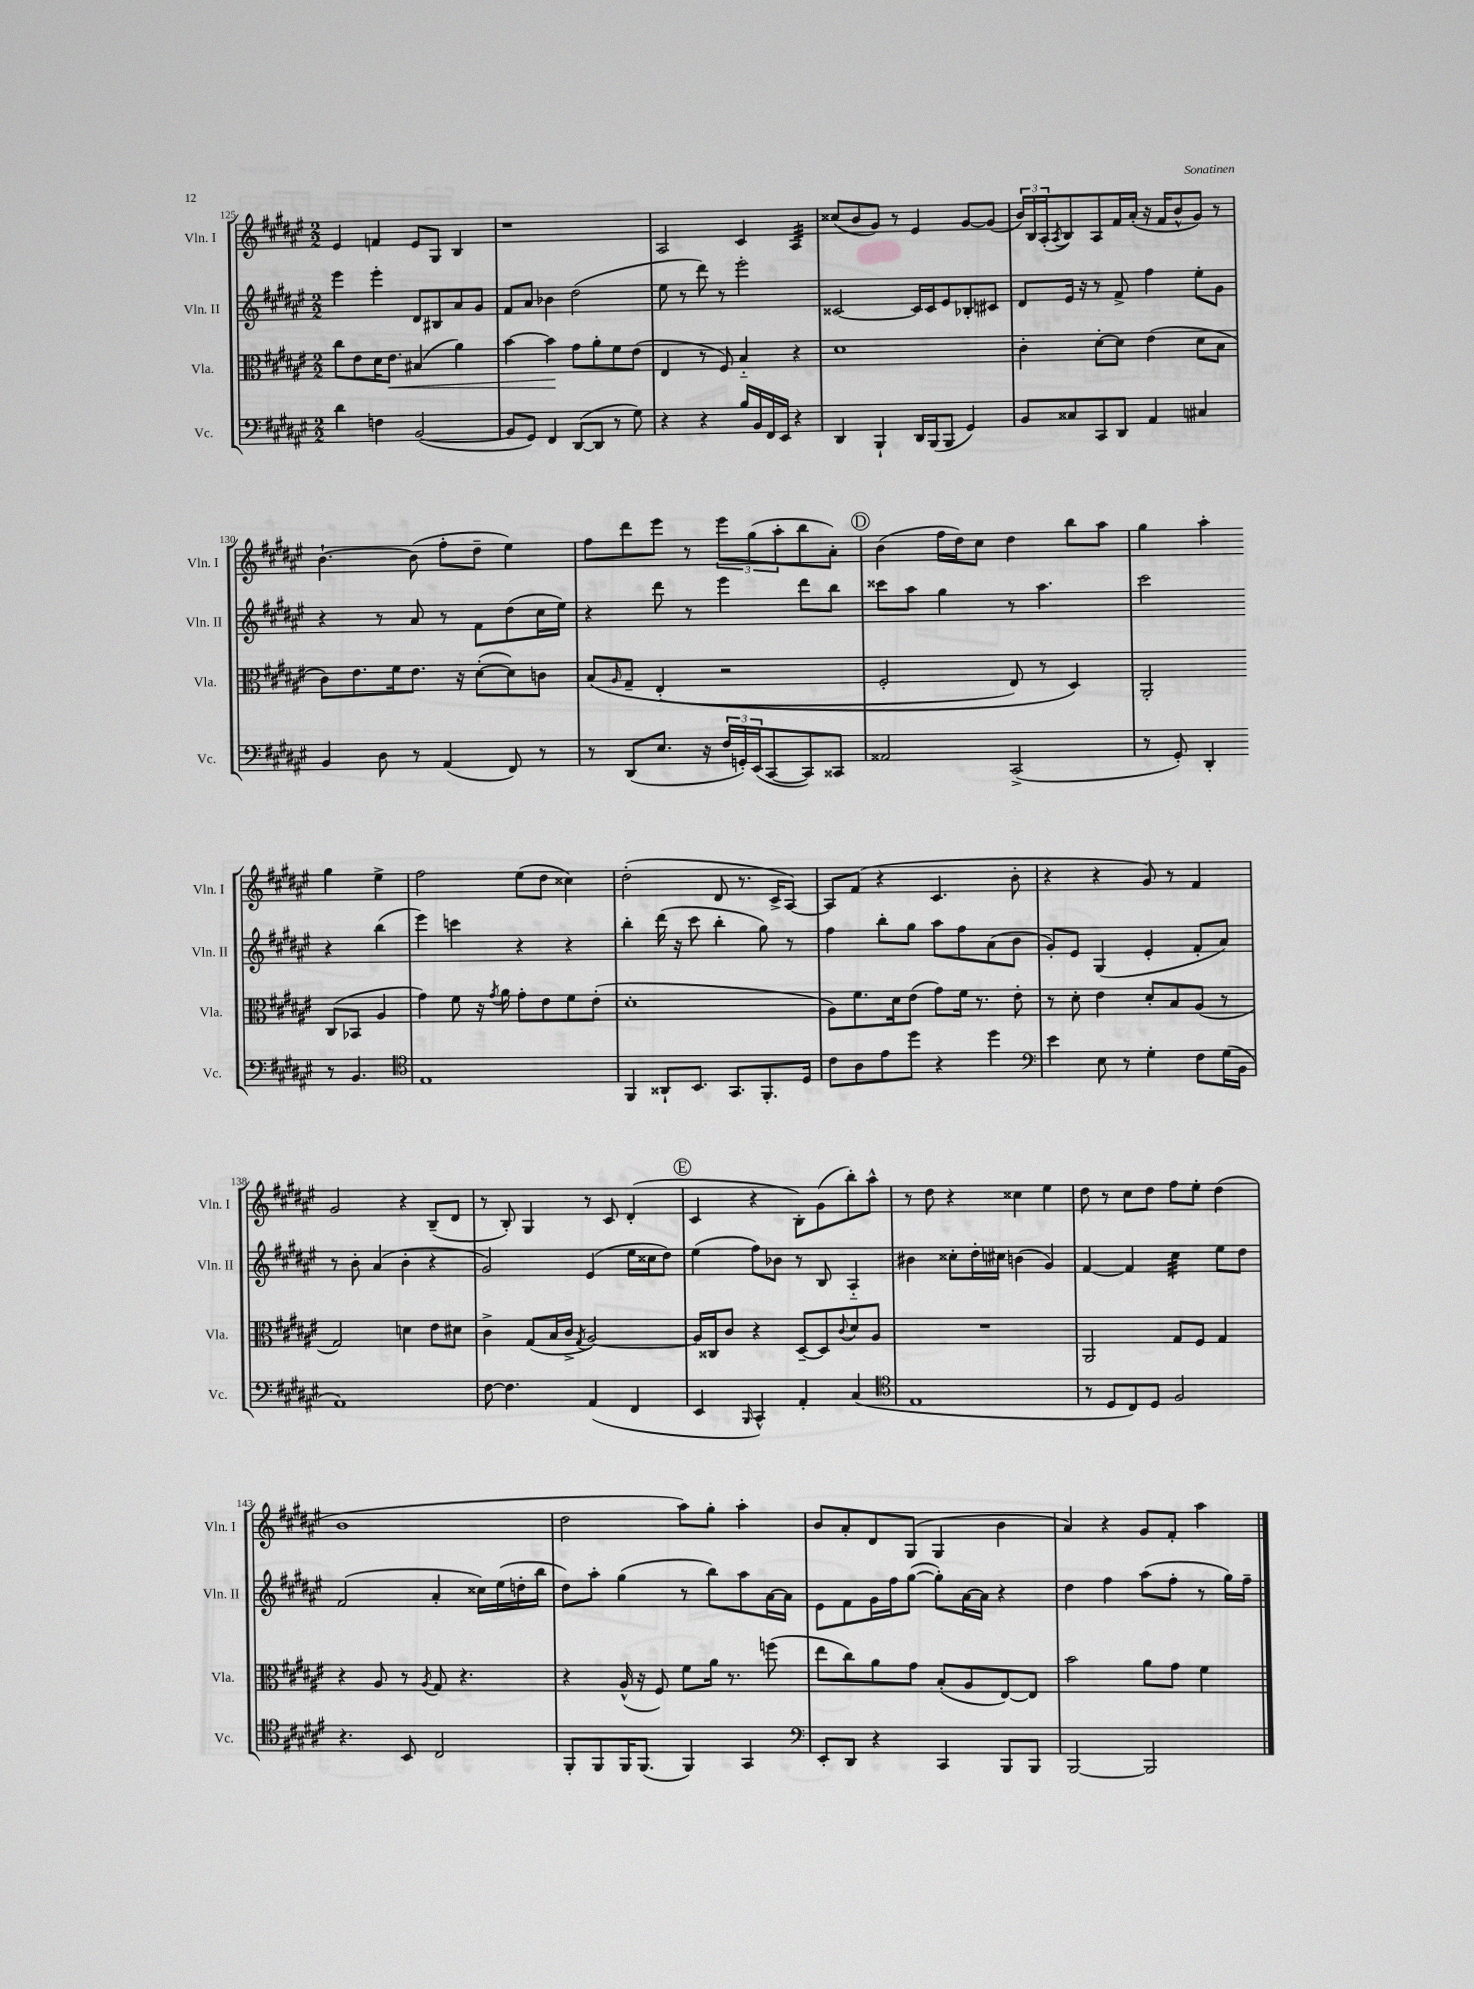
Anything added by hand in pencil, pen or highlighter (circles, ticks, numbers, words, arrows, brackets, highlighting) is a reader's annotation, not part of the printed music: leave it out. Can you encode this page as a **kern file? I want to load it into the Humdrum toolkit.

**kern	**kern	**dynam	**kern	**kern
*part4	*part3	*part3	*part2	*part1
*staff4	*staff3	*staff3	*staff2	*staff1
*I"Vc.	*I"Vla.	*	*I"Vln. II	*I"Vln. I
*I'Vc.	*I'Vla.	*	*I'Vln. II	*I'Vln. I
*clefF4	*clefC3	*	*clefG2	*clefG2
*k[f#c#g#d#a#e#]	*k[f#c#g#d#a#e#]	*	*k[f#c#g#d#a#e#]	*k[f#c#g#d#a#e#]
*M2/2	*M2/2	*	*M2/2	*M2/2
=125	=125	=125	=125	=125
4d#\	8cc#\L	.	4eee#\	4e#/
.	8e#\	.	.	.
4Fn\	16d#\K	.	4eee#'\	4fn/
!	!	!LO:HP:b	!	!
.	8.e#\J	<	.	.
([2BB/	(4B#X/	.	8d#/L	8e#/L
.	.	.	8B#X/	8G#/J
.	4a#\)	.	8a#/	4B/
.	.	.	8g#/J	.
=126	=126	=126	=126	=126
8BB/L]	[4b\	.	8f#/L	1r
8GG#/J)	.	.	8a#/J	.
4FF#/	4b\]	.	4b-X\	.
([8DD#/L	8g#\L	[	(2dd#\	.
8DD#/J]	8a#'\	.	.	.
8r	8f#\	.	.	.
8G#\)	(8e#\J	.	.	.
=127	=127	=127	=127	=127
4r	4E#/	.	8ee#\	2A#/
.	.	.	8r	.
4r	8r	.	8ddd#\)	.
.	8F#/)	.	8r	.
16B/LL	4B/	.	2eee#'\	4c#/
16BB/	.	.	.	.
16FF#/	.	.	.	.
16EE#/JJ	.	.	.	.
*	*	*	*	*tremolo
4r	4r	.	.	32A#/LLL
.	.	.	.	32A#/
.	.	.	.	32A#/
.	.	.	.	32A#/
.	.	.	.	32A#/
.	.	.	.	32A#/
.	.	.	.	32A#/
.	.	.	.	32A#/JJJ
*	*	*	*	*Xtremolo
=128	=128	=128	=128	=128
4DD#/	1d#	.	[2c##X/	(8cc##X/L
.	.	.	.	8b/
4BBB`/	.	.	.	8g#/J)
.	.	.	.	8r
16DD#/LL	.	.	16c##/LL]	4e#/
(16BBB/J	.	.	16c##/J	.
8BBB/J	.	.	8e#/	.
4GG#/)	.	.	8B-X'/	[8g#/L
.	.	.	8c#X/J	(8g#/J]
=129	=129	=129	=129	=129
8BB/L	4c#'\	.	8d#/L	24b/LL)
.	.	.	.	24B/
.	.	.	.	(24A#'/J
.	.	.	.	8qA#/
8C##X/	.	.	16e#/Jk	8B/)
.	.	.	16r	.
8CC#/	[8d#'\L	.	8r	8A#/
8DD#/J	8d#\J]	.	8f#^/	16f#/L
.	.	.	.	(16a#'/JJ
4AA#/	(4e#\	.	4ff#\	16r
.	.	.	.	16f#/KL
.	.	.	.	8b^^/
4C#X/	8d#\L	.	8ee#'\L	8g#/J)
.	8B\J	.	8g#\J	8r
!!LO:LB:g=z
=130	=130	=130	=130	=130
4BB/	8c#\L)	.	4r	[4.b`\
.	8.e#\	.	.	.
8D#\	.	.	8r	.
.	16f#\k	.	.	.
8r	8.e#\J	.	8a#/	(8b\]
(4AA#/	.	.	8r	8ff#'\L
.	16r	.	.	.
.	([8d#'\L	.	8f#\L	8dd#~\J
8FF#/)	8d#\])	.	(8dd#\	4ee#\)
8r	8cn\J	.	16cc#\L	.
.	.	.	16ee#\JJ)	.
=131	=131	=131	=131	=131
8r	(8B/L	.	4r	8ff#\L
.	16qqA#/	.	.	.
(8DD#/L	8G#~/J	.	.	8ddd#\
8.E#/J	(4E#'/	.	8ddd#\	8eee#\J
.	.	.	8r	8r
16r	.	.	.	.
24F#/LL	2r	.	4eee#\	12eee#\L
24GGn'/)	.	.	.	.
(24EE#/J	.	.	.	(12gg#\
[8CC#/	.	.	.	.
.	.	.	.	12aa#'\
8CC#/])	.	.	8ddd#\L	8bb\
8CC##X/J	.	.	8bb\J	8a#'\J)
!!LO:REH:place=s1:t=D
=132	=132	=132	=132	=132
2AA##X/	2F#'/	.	8ccc##X\L	(4b\
.	.	.	8aa#\J	.
.	.	.	4gg#\	16ff#\LL
.	.	.	.	16dd#\J)
.	.	.	.	8cc#\J
(2CC#^/	8E#/)	.	8r	4dd#\
.	8r	.	4.aa#\	.
.	4D#/)	.	.	8bb\L
.	.	.	.	8aa#\J
=133	=133	=133	=133	=133
8r	2AA#'/	.	2ccc#\	4gg#\
8GG#'/)	.	.	.	.
4DD#'/	.	.	.	4aa#'\
8r	(8C#/L	.	4r	4gg#\
4.BB/	8BB-X/J	.	.	.
.	4A#/	.	(4bb\	4ee#^\
!!LO:LB:g=z
=134	=134	=134	=134	=134
*clefC4	*	*	*	*
1E#	4g#\)	.	4eee#\)	2ff#\
.	8f#\	.	4cccn\	.
.	16r	.	.	.
.	8qg#/	.	.	.
.	16a#\	.	.	.
.	8g#'\L	.	4r	(8ee#\L
.	8e#\	.	.	8dd#\J
.	8f#\	.	4r	4cc##X\)
.	(8e#'\J	.	.	.
=135	=135	=135	=135	=135
4FF#/	1d#'	.	4bb'\	(2dd#'\
8AA##X`/L	.	.	(16ddd#\	.
.	.	.	16r	.
8.BB/J	.	.	8ccc#\	.
.	.	.	4bb'\	8d#/
8.GG#/L	.	.	.	.
.	.	.	.	8.r
8.FF#'/	.	.	8gg#\)	.
.	.	.	.	16c#^/KL
.	.	.	8r	[8A#/J)
16D#/Jk	.	.	.	.
=136	=136	=136	=136	=136
8c#\L	8A#\L)	.	4ff#\	8A#/L]
8A#\	8.f#\	.	.	(8f#/J
8e#\	.	.	8bb'\L	4r
.	16d#\k	.	.	.
8dd#\J	(8e#\J	.	8gg#\J	.
4r	8g#\L)	.	8aa#\L	4.c#/
.	16f#\Jk	.	8ff#\	.
.	8.r	.	.	.
4dd#\	.	.	(8a#\	.
.	8e#'\	.	8b\J	8b'\
=137	=137	=137	=137	=137
*clefF4	*	*	*	*
4e#\	8r	.	8g#'/L)	4r
.	8d#'\	.	8e#/J	.
8E#\	4e#\	.	(4G#/	4r
8r	.	.	.	.
4G#'\	8d#'/L	.	4e#'/	8g#/)
.	8B/	.	.	8r
8F#\L	(8A#/J	.	8f#'/L	4f#/
(16G#\L	8r	.	8a#/J)	.
16BB\JJ	.	.	.	.
!!LO:LB:g=z
=138	=138	=138	=138	=138
1AA#)	2G#/)	.	8r	2g#/
.	.	.	8b'\	.
.	.	.	(4a#/	.
.	4dn\	.	4b'\	4r
.	8e#\L	.	4r	(8B~/L
.	8d#X\J	.	.	8d#/J
=139	=139	=139	=139	=139
[8F#\	4c#^\	.	2g#/)	8r
4.F#\]	.	.	.	8B'/)
.	(8G#/L	.	.	4G#/
.	16B/L	.	.	.
.	16c#^/JJ	.	.	.
.	8qG#/	.	.	.
(4AA#/	[2A#/)	.	(4e#/	8r
.	.	.	.	8c#/
4FF#/	.	.	16ee#\LL	(4d#'/
.	.	.	16cc##X\J	.
.	.	.	8dd#\J)	.
!!LO:REH:place=s1:t=E
=140	=140	=140	=140	=140
4EE#/	16A#/LL]	.	(4ee#\	4c#/
.	16C##X/J	.	.	.
.	8c#/J	.	.	.
16qqBBB/	.	.	.	.
4CC#^^/)	4r	.	8ff#\L)	4r
.	.	.	8b-X\J	.
4AA#'/	[8D#~/L	.	8r	8B'\L)
.	8D#/]	.	8B/	(8g#\
.	8qqc#/	.	.	.
(4C#/	8d#/	.	4A#/	8bb'\)
.	8A#/J	.	.	8aa#^^\J
=141	=141	=141	=141	=141
*clefC4	*	*	*	*
1E#	1r	.	4b#X\	8r
.	.	.	.	8dd#\
.	.	.	8cc##X'\L	4r
.	.	.	16dd#'\L	.
.	.	.	16cc#X\JJ	.
.	.	.	(4bn\	4cc##X\
.	.	.	4g#/)	4ee#\
=142	=142	=142	=142	=142
8r	2AA#/	.	[4f#/	8dd#\
8D#/L	.	.	.	8r
8C#/)	.	.	4f#/]	8cc#\L
8D#/J	.	.	.	8dd#\J
*	*	*	*tremolo	*
2F#/	8G#/L	.	32cc#\LLL	8ff#\L
.	.	.	32cc#\	.
.	.	.	32cc#\	.
.	.	.	32cc#\	.
.	8F#/J	.	32cc#\	8ee#'\J
.	.	.	32cc#\	.
.	.	.	32cc#\	.
.	.	.	32cc#\JJJ	.
*	*	*	*Xtremolo	*
.	4G#/	.	8ee#\L	(4dd#\
.	.	.	8dd#\J	.
!!LO:LB:g=z
=143	=143	=143	=143	=143
4.r	4r	.	(2f#/	1b
.	8A#/	.	.	.
8BB/	8r	.	.	.
.	8qA#/	.	.	.
2C#/	8G#/	.	4a#'/	.
.	4.r	.	.	.
.	.	.	16cc##X\LL)	.
.	.	.	(16ee#\	.
.	.	.	16ddn'\	.
.	.	.	16bb\JJ	.
=144	=144	=144	=144	=144
8FF#'/L	4r	.	8dd#\L)	2dd#\
8FF#/	.	.	8aa#'\J	.
16FF#/K	(16A#^^/	.	(4gg#\	.
(8.FF#/J	16r	.	.	.
.	8F#/)	.	.	.
4FF#/)	8f#\L	.	8r	8aa#\L)
.	16a#\Jk	.	8bb\L)	8gg#'\J
.	8.r	.	.	.
4GG#/	.	.	8aa#\	4aa#'\
.	(8ffn\	.	[16a#\L	.
.	.	.	16a#\JJ]	.
=145	=145	=145	=145	=145
*clefF4	*	*	*	*
8EE#'/L	8ee#\L	.	8e#\L	8b/L
8DD#/J	8cc#\)	.	8f#\	8a#'/
4r	8a#\	.	16g#\L	8d#/
.	.	.	16ff#\J	.
.	8g#\J	.	([8gg#\J	(8G#/J
4CC#/	(8B'/L	.	8gg#'\L])	4G#/
.	8A#/	.	[16a#\L	.
.	.	.	16a#\JJ]	.
8BBB/L	[8E#/)	.	4r	4b\
8BBB/J	8E#/J]	.	.	.
=146	=146	=146	=146	=146
[2BBB/	2b\	.	4dd#\	4a#/)
.	.	.	4ff#\	4r
2BBB/]	8a#\L	.	(8aa#\L	8g#/L
.	8g#\J	.	8ff#'\J	8f#'/J
.	4f#\	.	8r	4aa#\
.	.	.	16gg#\LL)	.
.	.	.	16ff#~\JJ	.
==	==	==	==	==
*-	*-	*-	*-	*-
